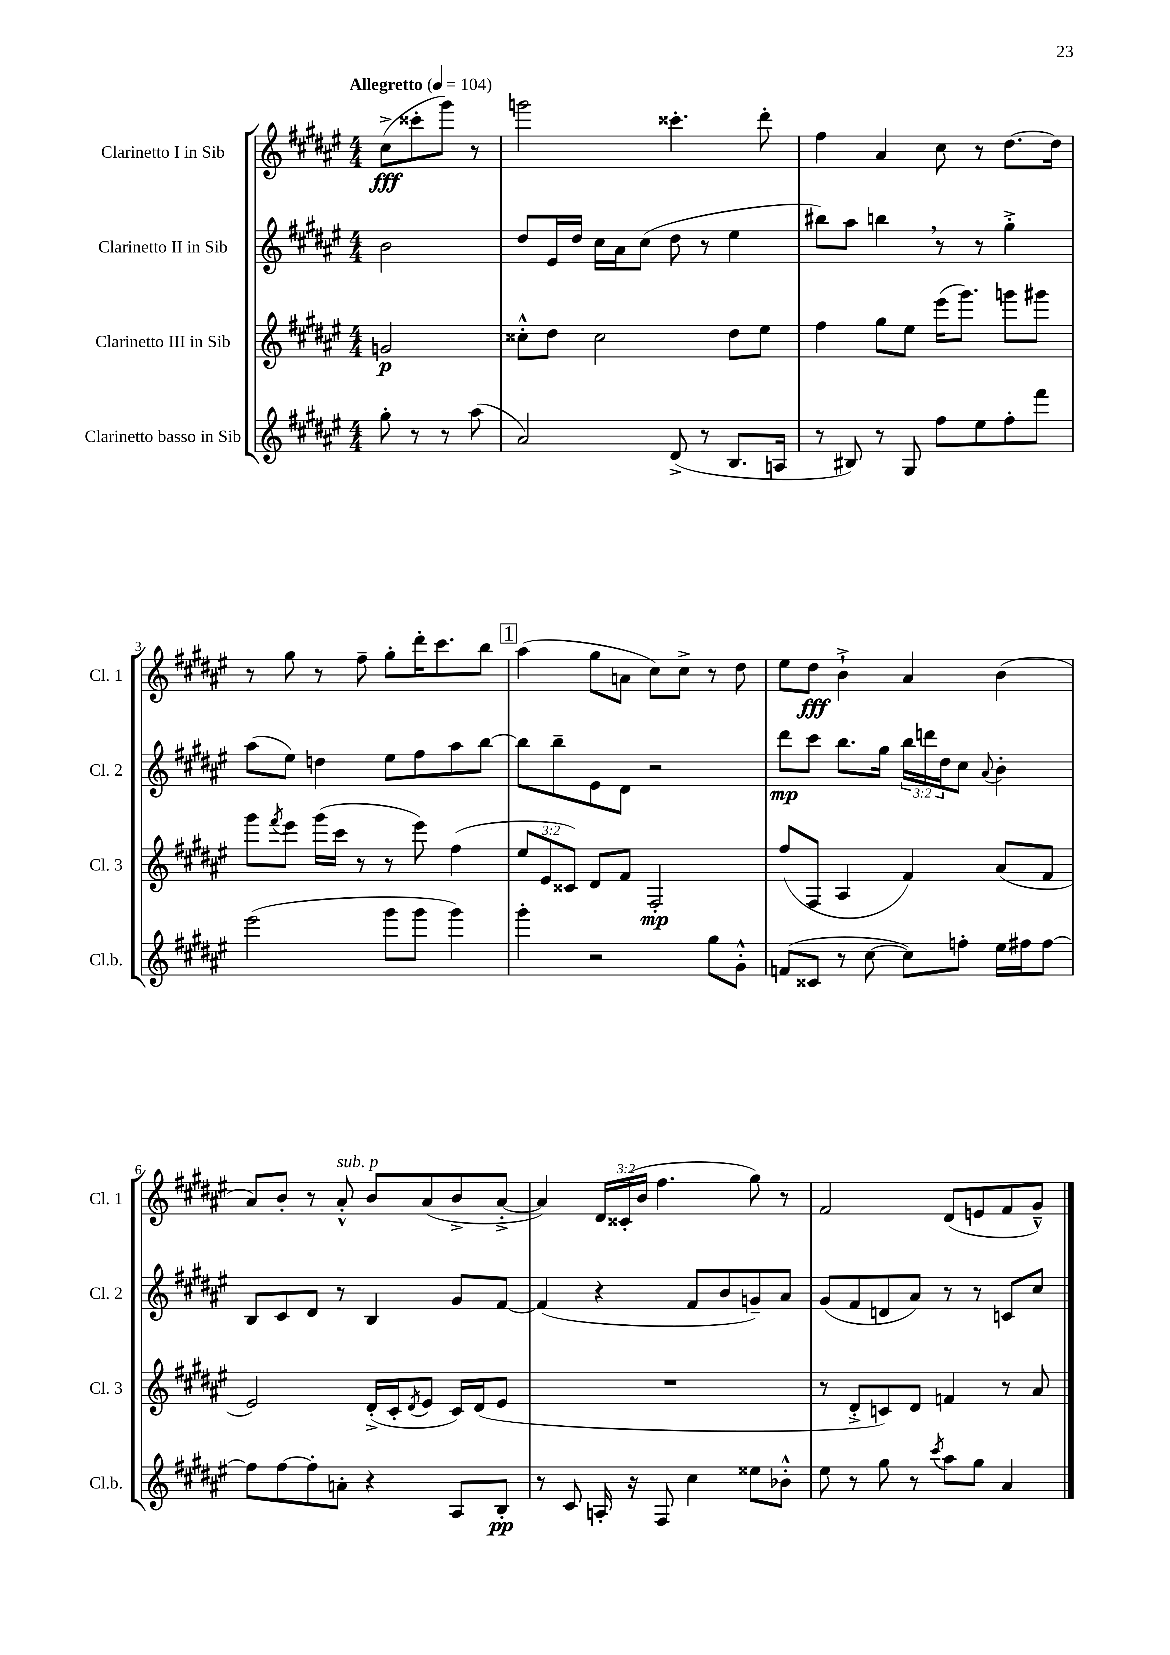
<<
\new StaffGroup <<
\new Staff = "s0" \with { instrumentName = "Clarinetto I in Sib" shortInstrumentName = "Cl. 1" } {
    \clef treble \key fis \major \numericTimeSignature \time 4/4 \override Staff.TupletNumber.text = #tuplet-number::calc-fraction-text \partial 2 \tempo "Allegretto" 4 = 104
    cis''8->\fff( cisis'''8-. gis'''8) r8 |
    g'''2 cisis'''4.-. dis'''8-. |
    fis''4 ais'4 cis''8 r8 dis''8.~ dis''16 |
    r8 gis''8 r8 fis''8-- gis''8-. dis'''16-. cis'''8. b''8 |
    \mark \markup { \box "1" } ais''4( gis''8 a'8 cis''8) cis''8-> r8 dis''8 |
    eis''8 dis''8\fff b'4-!-> ais'4 b'4( |
    ais'8) b'8-. r8 ais'8-.-^^\markup { \italic "sub. p" } b'8 ais'8( b'8-> ais'8~-.-> |
    ais'4) \tuplet 3/2 { dis'16 cisis'16-.( b'16 } fis''4. gis''8) r8 |
    fis'2 dis'8( e'8 fis'8 gis'8---^) \bar "|." |
}
\new Staff = "s1" \with { instrumentName = "Clarinetto II in Sib" shortInstrumentName = "Cl. 2" } {
    \clef treble \key fis \major \numericTimeSignature \time 4/4 \override Staff.TupletNumber.text = #tuplet-number::calc-fraction-text \partial 2
    b'2 |
    dis''8 eis'16 dis''16 cis''16 ais'16 cis''8( dis''8 r8 eis''4 |
    bis''8) ais''8 b''4 \breathe r8 r8 gis''4-.-> |
    ais''8( eis''8) d''4 eis''8 fis''8 ais''8 b''8~ |
    \mark \markup { \box "1" } b''8 b''8-- eis'8 dis'8 r2 |
    dis'''8\mp cis'''8 b''8. gis''16 \tuplet 3/2 { b''16 d'''16 dis''16 } cis''8 \appoggiatura { ais'8 } b'4-. |
    b8 cis'8 dis'8 r8 b4 gis'8 fis'8~ |
    fis'4( r4 fis'8 b'8 g'8--) ais'8 |
    gis'8( fis'8 d'8 ais'8) r8 r8 c'8 cis''8 \bar "|." |
}
\new Staff = "s2" \with { instrumentName = "Clarinetto III in Sib" shortInstrumentName = "Cl. 3" } {
    \clef treble \key fis \major \numericTimeSignature \time 4/4 \override Staff.TupletNumber.text = #tuplet-number::calc-fraction-text \partial 2
    g'2\p |
    cisis''8-.-^ dis''8 cisis''2 dis''8 eis''8 |
    fis''4 gis''8 eis''8 eis'''16( gis'''8.) g'''8 gis'''8 |
    gis'''8 \acciaccatura { fis'''8 } eis'''8 gis'''16( cis'''16 r8 r8 eis'''8) fis''4( |
    \mark \markup { \box "1" } \tuplet 3/2 { eis''8 eis'8 cisis'8) } dis'8 fis'8 fis2-.\mp |
    fis''8( fis8 ais4 fis'4) ais'8( fis'8 |
    eis'2) dis'16-.->( cis'16-. \acciaccatura { dis'8 } eis'8 cis'16) dis'16( eis'8 |
    R1 |
    r8 dis'8-.-> c'8) dis'8 f'4 r8 ais'8 \bar "|." |
}
\new Staff = "s3" \with { instrumentName = "Clarinetto basso in Sib" shortInstrumentName = "Cl.b." } {
    \clef treble \key fis \major \numericTimeSignature \time 4/4 \partial 2
    gis''8-. r8 r8 ais''8( |
    ais'2) dis'8->( r8 b8. a16 |
    r8 bis8) r8 gis8 fis''8 eis''8 fis''8-. fis'''8 |
    eis'''2( gis'''8 gis'''8 gis'''4) |
    \mark \markup { \box "1" } gis'''4-. r2 gis''8 gis'8-.-^ |
    f'8( cisis'8 r8 cis''8~ cis''8) f''8-. eis''16 fis''16 fis''8~ |
    fis''8 fis''8~ fis''8-. a'8-. r4 ais8 b8-.\pp |
    r8 cis'8 a16-. r16 fis8 cis''4 eisis''8 bes'8-.-^ |
    eis''8 r8 gis''8 r8 \acciaccatura { cis'''8 } ais''8 gis''8 ais'4 \bar "|." |
}
>>
>>
